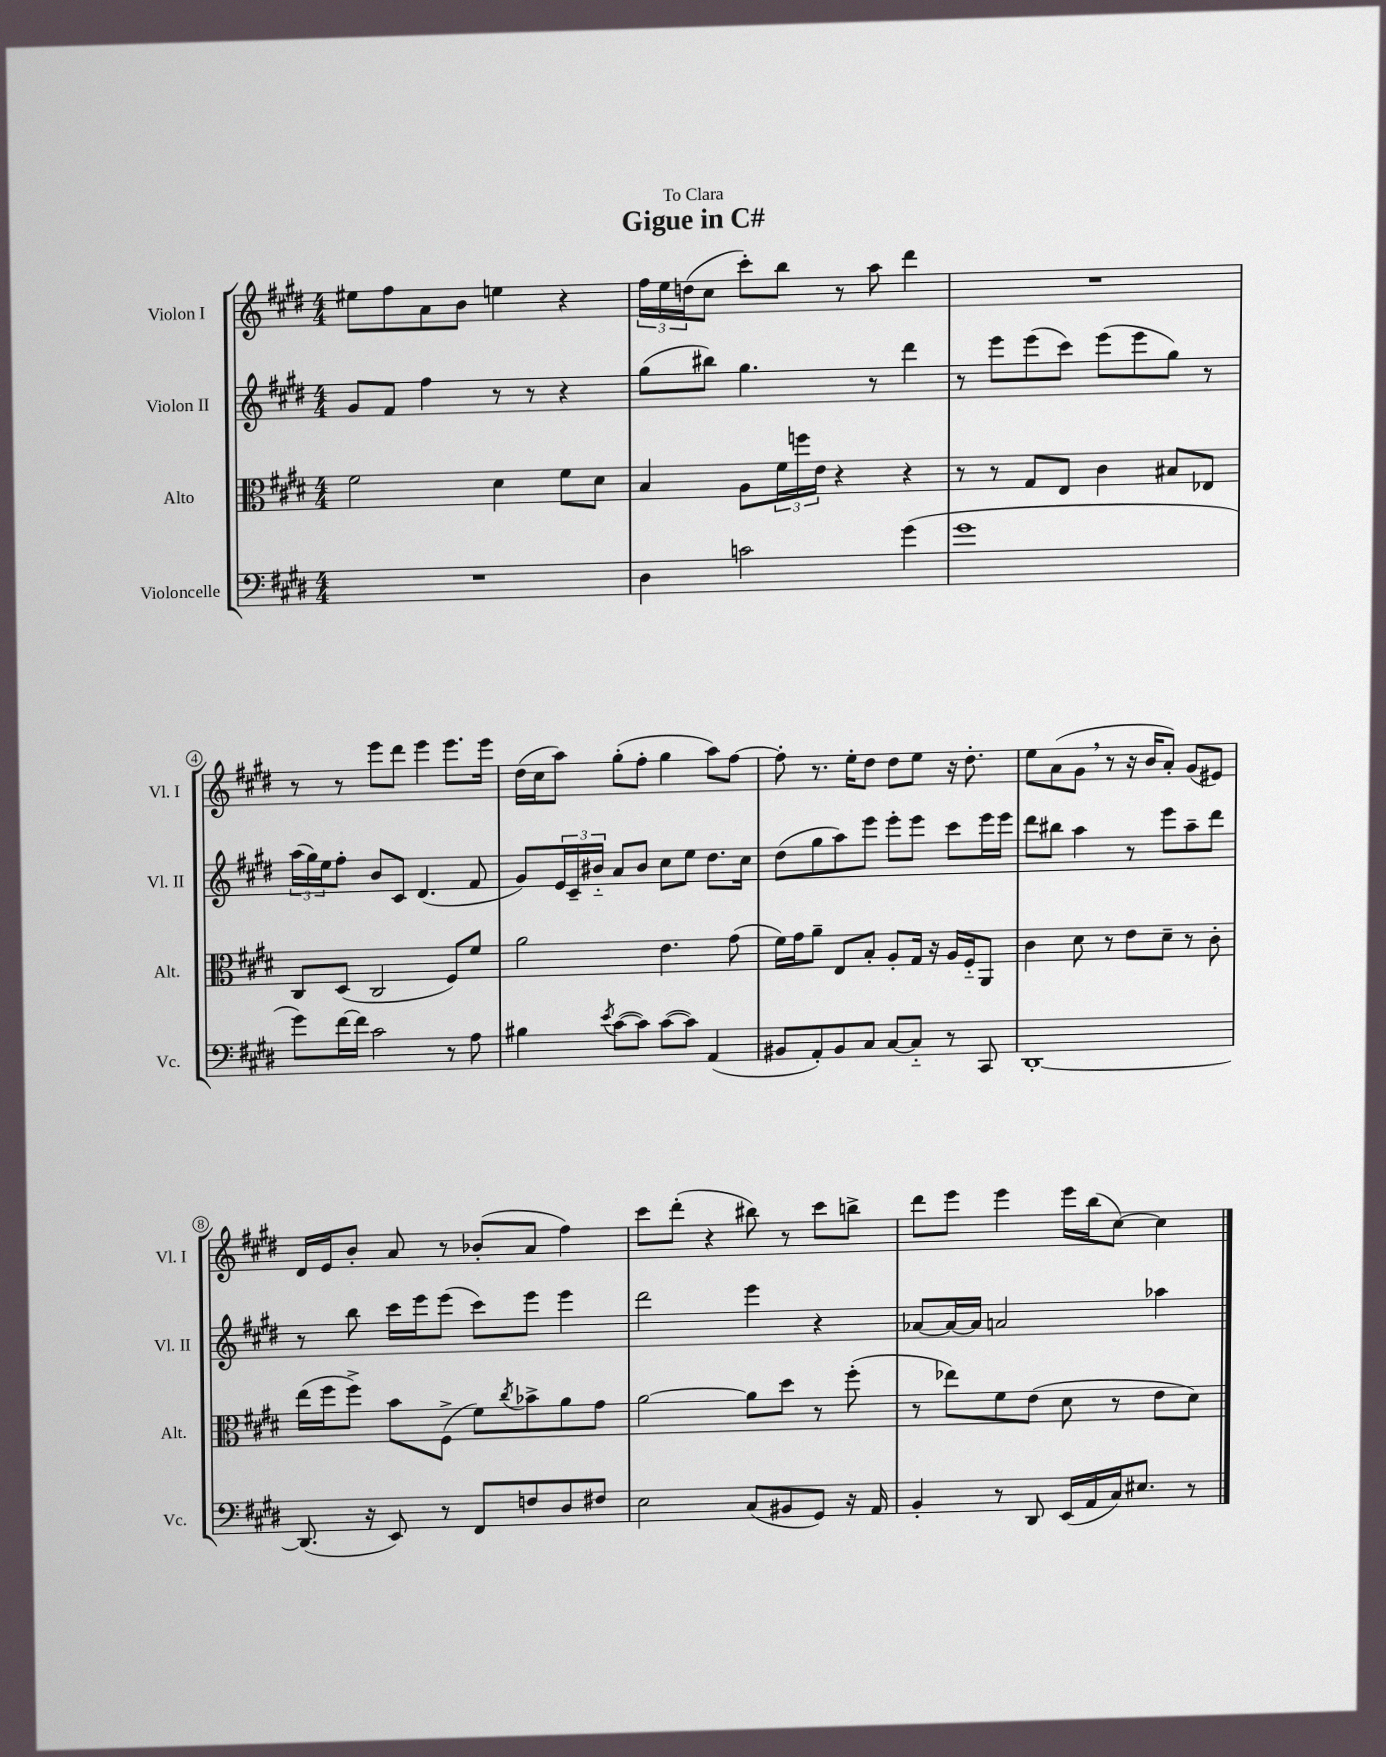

**kern	**kern	**kern	**kern
*staff4	*staff3	*staff2	*staff1
*clefF4	*clefC3	*clefG2	*clefG2
*k[f#c#g#d#]	*k[f#c#g#d#]	*k[f#c#g#d#]	*k[f#c#g#d#]
*M4/4	*M4/4	*M4/4	*M4/4
1r	2f#\	8g#/L	8ee#\L
.	.	8f#/J	8ff#\
.	.	4ff#\	8a\
.	.	.	8b\J
.	4d#\	8r	4ee\
.	.	8r	.
.	8f#\L	4r	4r
.	8d#\J	.	.
=	=	=	=
4D#\	4B/	(8gg#\L	24ff#\LL
.	.	.	24ee\
.	.	.	(24dd\J
.	.	8bb#\J)	8cc#\J
2c\	8A\L	4.gg#\	8ccc#'\L)
.	24f#\L	.	8bb\J
.	24ff\	.	.
.	24e\JJ	.	.
.	4r	.	8r
.	.	8r	8aa\
(4g#\	4r	4ddd#\	4ddd#\
=	=	=	=
1g#	8r	8r	1r
.	8r	8eee\L	.
.	8G#/L	(8eee\	.
.	8E/J	8ccc#\J)	.
.	4c#\	(8eee\L	.
.	.	8eee\	.
.	8B#/L	8gg#\J)	.
.	8E-/J	8r	.
=	=	=	=
8g#\L)	8C#/L	(24aa\LL	8r
.	.	24gg#\)	.
.	.	24ee\J	.
[16f#\L	(8D#/J	8ff#'\J	8r
16f#\]JJ	.	.	.
2c#\	2C#/	8b/L	8eee\L
.	.	8c#/J	8ddd#\J
.	.	(4.d#/	4eee\
8r	8F#/L)	.	8.eee\L
8A\	8f#/J	8f#/	.
.	.	.	16eee\Jk
=	=	=	=
4B#\	2a\	8g#/L)	(16dd#\LL
.	.	.	16cc#\J
.	.	24e/L	8aa\J)
.	.	24c#~/	.
.	.	24b#'~/JJ	.
8qe/	.	.	.
([8c#\L	.	8a/L	(8gg#'\L
8c#\]J)	.	8b#/J	8ff#'\J
([8c#\L	4.e\	8cc#\L	4gg#\
8c#\]J)	.	8ee\J	.
(4AA/	.	8.dd#\L	8aa\L)
.	(8g#\	.	[8ff#\J
.	.	16cc#\Jk	.
=	=	=	=
8BB#/L	16f#\LL)	(8dd#\L	8ff#'\]
.	16g#\J	.	.
8AA'/)	8a~\J	8gg#\	8.r
8BB#/	8E/L	8aa\)	.
.	.	.	16ee'\LK
8C#/J	8B'/J	8eee\J	8dd#\J
[8C#/L	8A'/L	8eee'\L	8dd#\L
8C#'~/]J	16G#/Jk	8eee\J	8ee\J
.	16r	.	.
8r	16A/LL	8ccc#\L	16r
.	16F#'~/J	.	8.dd#'\
8CC#/	8AA/J	16eee\L	.
.	.	16eee\JJ	.
=	=	=	=
[1DD#'	4c#\	8ddd#\L	8ee\L
.	.	8bb#\J	(8a\
.	8d#\	4aa\	8g#\J
.	8r	.	8r
.	8e\L	8r	16r
.	.	.	16b/LK
.	8d#~\J	8eee\L	8a'/J)
.	8r	8aa~\	(8g#/L
.	8c#'\	8ddd#\J	8e#/J)
=	=	=	=
(8.DD#/]	(16ee\LL	8r	16d#/LL
.	16ff#\J	.	16e/J
.	8ff#^\J)	8bb\	8b'/J
16r	.	.	.
8EE/)	8b\L	16ccc#\LL	8a/
.	.	16eee\J	.
8r	(8F#^\J	(8eee\J	8r
8FF#/L	8f#\L)	8ccc#\L)	(8b-'/L
.	8qcc#/	.	.
8F/	8b-^\	8eee\J	8a/J
8D#/	8a\	4eee\	4ff#\)
8F#/J	8g#\J	.	.
=	=	=	=
2E\	[2a\	2ddd#\	8ccc#\L
.	.	.	(8ddd#'\J
.	.	.	4r
(8C#/L	8a\]L	4eee\	8bb#\)
8BB#/	8dd#\J	.	8r
8GG#/J)	8r	4r	8ccc#\L
16r	(8ff#'\	.	8bb^\J
16AA/	.	.	.
=	=	=	=
4BB'/	8r	[8a-/L	8ddd#\L
.	8ee-\L)	16a-/_L	8eee\J
.	.	16a-/]JJ	.
8r	8f#\	2a/	4eee\
8DD#/	(8e\J	.	.
(16EE/LL	8d#\	.	16eee\LL
16AA/	.	.	(16bb\J
16C#/J)	8r	.	[8cc#\J)
8.E#/J	.	.	.
.	8e\L	4aa-\	4cc#\]
8r	8d#\J)	.	.
==	==	==	==
*-	*-	*-	*-
